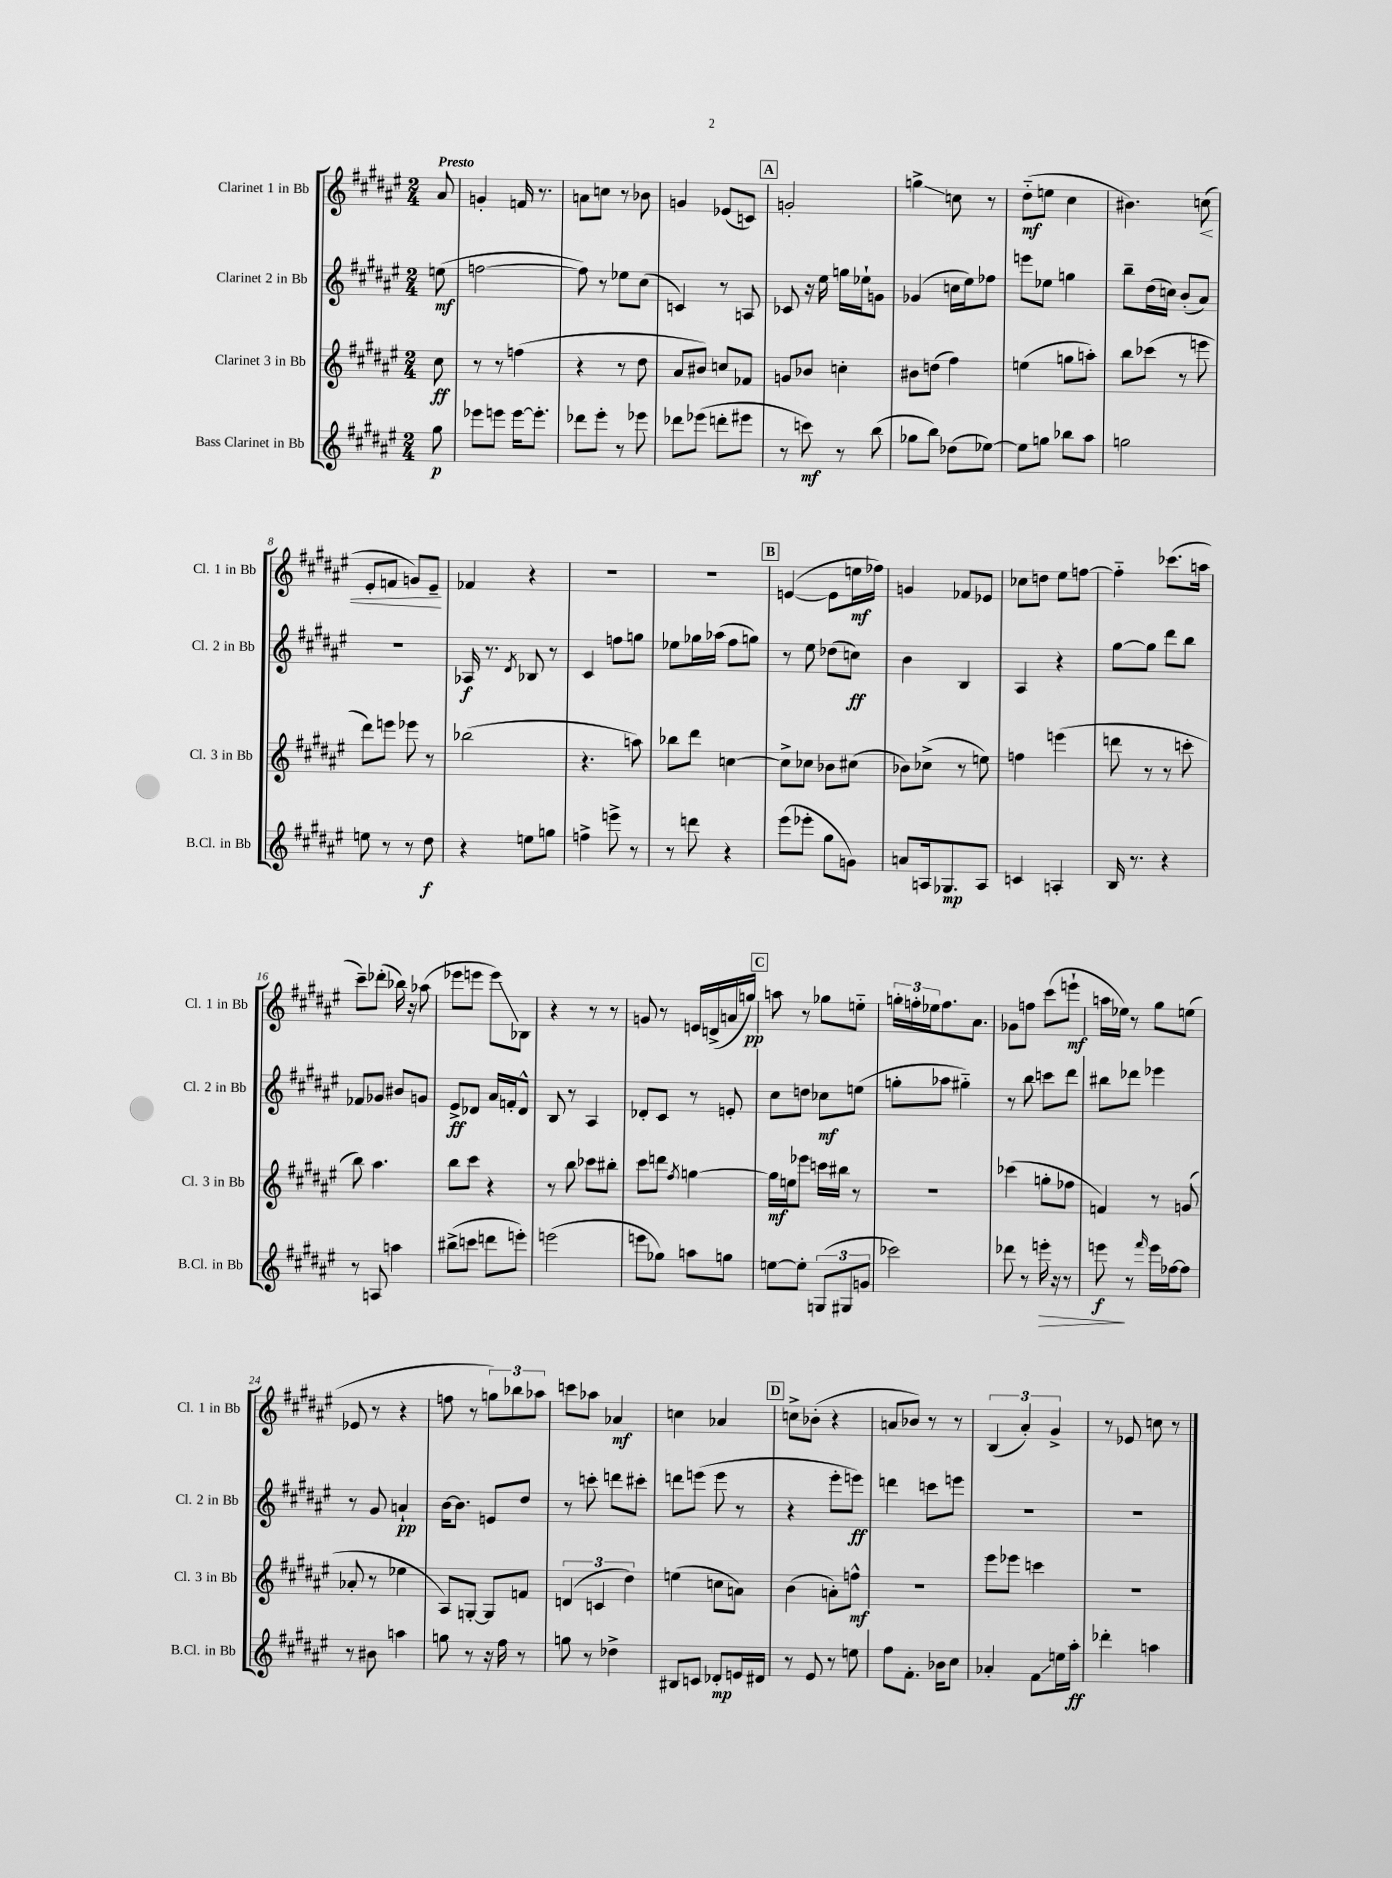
<<
\new StaffGroup <<
\new Staff = "s0" \with { instrumentName = "Clarinet 1 in Bb" shortInstrumentName = "Cl. 1 in Bb" } {
    \clef treble \key fis \major \numericTimeSignature \time 2/4 \partial 8 \tempo "Presto"
    ais'8 |
    g'4-. f'16 r8. |
    a'8 c''8 r8 bes'8 |
    g'4 ees'8( c'8) |
    \mark \markup { \box "A" } g'2-. |
    g''4->\glissando c''8 r8 |
    dis''8-_\mf( e''8 cis''4 |
    bis'4.) c''8\<( |
    eis'8-. f'8 g'8) eis'8--\! |
    fes'4 r4 |
    r2 |
    r2 |
    \mark \markup { \box "B" } e'4~( e'8 e''16\mf fes''16) |
    g'4 fes'8 ees'8 |
    ces''8 d''8 eis''8 f''8~ |
    f''4-_ ces'''8.( a''16 |
    cis'''8--) des'''8-.( bes''16) r16 aes''8( |
    ees'''8 e'''8 e'''8\glissando) bes8 |
    r4 r8 r8 |
    g'8 r8 e'16 d'16->( a'16 g''16\pp) |
    \mark \markup { \box "C" } a''8 r8 ges''8 e''8-_ |
    \tuplet 3/2 { g''16-. f''16-. ees''16 } f''8. ais'8. |
    ges'8 f''8 cis'''8( e'''8-!\mf |
    a''16 ees''16) r8 gis''8 e''8( |
    ees'8 r8 r4 |
    f''8 r8 \tuplet 3/2 { g''8) bes''8 aes''8 } |
    c'''8 aes''8 aes'4\mf |
    c''4 aes'4 |
    \mark \markup { \box "D" } c''8-> bes'8-.( r4 |
    a'8 bes'8) r8 r8 |
    \tuplet 3/2 { b4( ais'4-.) gis'4-> } |
    r8 ees'8 c''8 r8 \bar "|." |
}
\new Staff = "s1" \with { instrumentName = "Clarinet 2 in Bb" shortInstrumentName = "Cl. 2 in Bb" } {
    \clef treble \key fis \major \numericTimeSignature \time 2/4 \partial 8
    e''8\mf( |
    f''2~ |
    f''8) r8 ees''8 cis''8( |
    c'4) r8 a8 |
    \mark \markup { \box "A" } ces'8 r16 eis''16 g''16 ees''16-! g'8 |
    ges'4( c''16 eis''16) fes''8 |
    e'''8 ees''8 g''4 |
    b''8-- dis''16( c''16) b'8-.( ais'8) |
    r2 |
    aes16\f r8. \acciaccatura { dis'8 } bes8 r8 |
    cis'4 f''8 g''8 |
    ees''8 ges''16 aes''16( fis''8 g''8) |
    \mark \markup { \box "B" } r8 eis''8 des''8( c''8\ff) |
    b'4 b4 |
    ais4 r4 |
    gis''8~ gis''8 dis'''8 b''8 |
    fes'8 ges'8 bis'8 g'8 |
    eis'8->\ff des'8 ais'16 f'16-. des'8-^ |
    b8 r8 ais4 |
    des'8-. cis'8 r8 e'8-. |
    \mark \markup { \box "C" } cis''8 d''8 ces''8\mf e''8( |
    g''8-. aes''8 gis''4-_) |
    r8 b''8 c'''8 dis'''8 |
    bis''8 des'''8 ees'''4 |
    r8 gis'8 a'4-!\pp |
    b'16~ b'8. e'8 dis''8 |
    r8 c'''8-. d'''8 cis'''8-. |
    d'''8 e'''8( e'''8 r8 |
    \mark \markup { \box "D" } r4 eis'''8-. e'''8\ff) |
    d'''4 c'''8 e'''8 |
    R2 |
    R2 \bar "|." |
}
\new Staff = "s2" \with { instrumentName = "Clarinet 3 in Bb" shortInstrumentName = "Cl. 3 in Bb" } {
    \clef treble \key fis \major \numericTimeSignature \time 2/4 \partial 8
    cis''8\ff |
    r8 r8 f''4( |
    r4 r8 dis''8 |
    ais'8 bis'8) c''8 fes'8 |
    \mark \markup { \box "A" } g'8 bes'8 c''4-. |
    bis'8 d''8( fis''4) |
    e''4( g''8 a''8-.) |
    b''8 ces'''8( r8 e'''8 |
    dis'''8) e'''8 ees'''8 r8 |
    bes''2( |
    r4. a''8) |
    bes''8 dis'''8 c''4~ |
    \mark \markup { \box "B" } c''8-> ces''8 bes'8 cis''8( |
    bes'8) ces''8->( r8 e''8) |
    f''4 e'''4( |
    d'''8 r8 r8 c'''8-. |
    b''8) ais''4. |
    b''8 cis'''8 r4 |
    r8 b''8 ces'''8 bis''8-. |
    cis'''8 d'''8 \acciaccatura { fis''8 } g''4~ |
    \mark \markup { \box "C" } g''16\mf e''16 ees'''8 c'''16 bis''16 r8 |
    r2 |
    ces'''4( g''8-. fes''8 |
    f'4) r8 g'8( |
    aes'8-. r8 ees''4 |
    ais8) g8~-. g8 f'8 |
    \tuplet 3/2 { d'4( c'4 dis''4) } |
    e''4( c''8 a'8) |
    \mark \markup { \box "D" } b'4( a'8-.) f''8-^\mf |
    R2 |
    eis'''8 ees'''8 c'''4 |
    R2 \bar "|." |
}
\new Staff = "s3" \with { instrumentName = "Bass Clarinet in Bb" shortInstrumentName = "B.Cl. in Bb" } {
    \clef treble \key fis \major \numericTimeSignature \time 2/4 \partial 8
    gis''8\p |
    ees'''8 e'''8 e'''16~ e'''8.-. |
    des'''8 eis'''8-. r8 ees'''8 |
    des'''8 ees'''8( d'''8-. eis'''8 |
    \mark \markup { \box "A" } r8 c'''8\mf) r8 b''8( |
    ges''8 b''8) des''8( ees''8~) |
    ees''8 g''8 bes''8 ais''8 |
    g''2 |
    e''8 r8 r8 dis''8\f |
    r4 e''8 g''8 |
    f''4-> e'''8-> r8 |
    r8 d'''8 r4 |
    \mark \markup { \box "B" } eis'''8( ees'''8-. gis''8 g'8) |
    a'8 a16 ges8.\mp a8 |
    c'4 a4-. |
    b16 r8. r4 |
    r8 a8 a''4 |
    bis''8->( c'''8 d'''8 e'''8-.) |
    e'''2( |
    e'''8 ges''8) a''8 g''8 |
    \mark \markup { \box "C" } e''8~ e''8-. \tuplet 3/2 { g8( gis8 g'8 } |
    ces'''2) |
    des'''8 r8 e'''16-.\> r16 r8 |
    e'''8\f\! r8 \grace { fis'''16 } e'''16 fes''16~ fes''8 |
    r8 bis'8 a''4 |
    g''8 r8 r16 fis''16 r8 |
    g''8 r8 des''4-> |
    bis8 c'8 des'8-.\mp e'16 dis'16 |
    \mark \markup { \box "D" } r8 eis'8 r8 e''8 |
    fis''8 fis'8.-. bes'16 cis''8 |
    aes'4-. fis'8\glissando e''16 ais''16-.\ff |
    des'''4-. a''4 \bar "|." |
}
>>
>>
